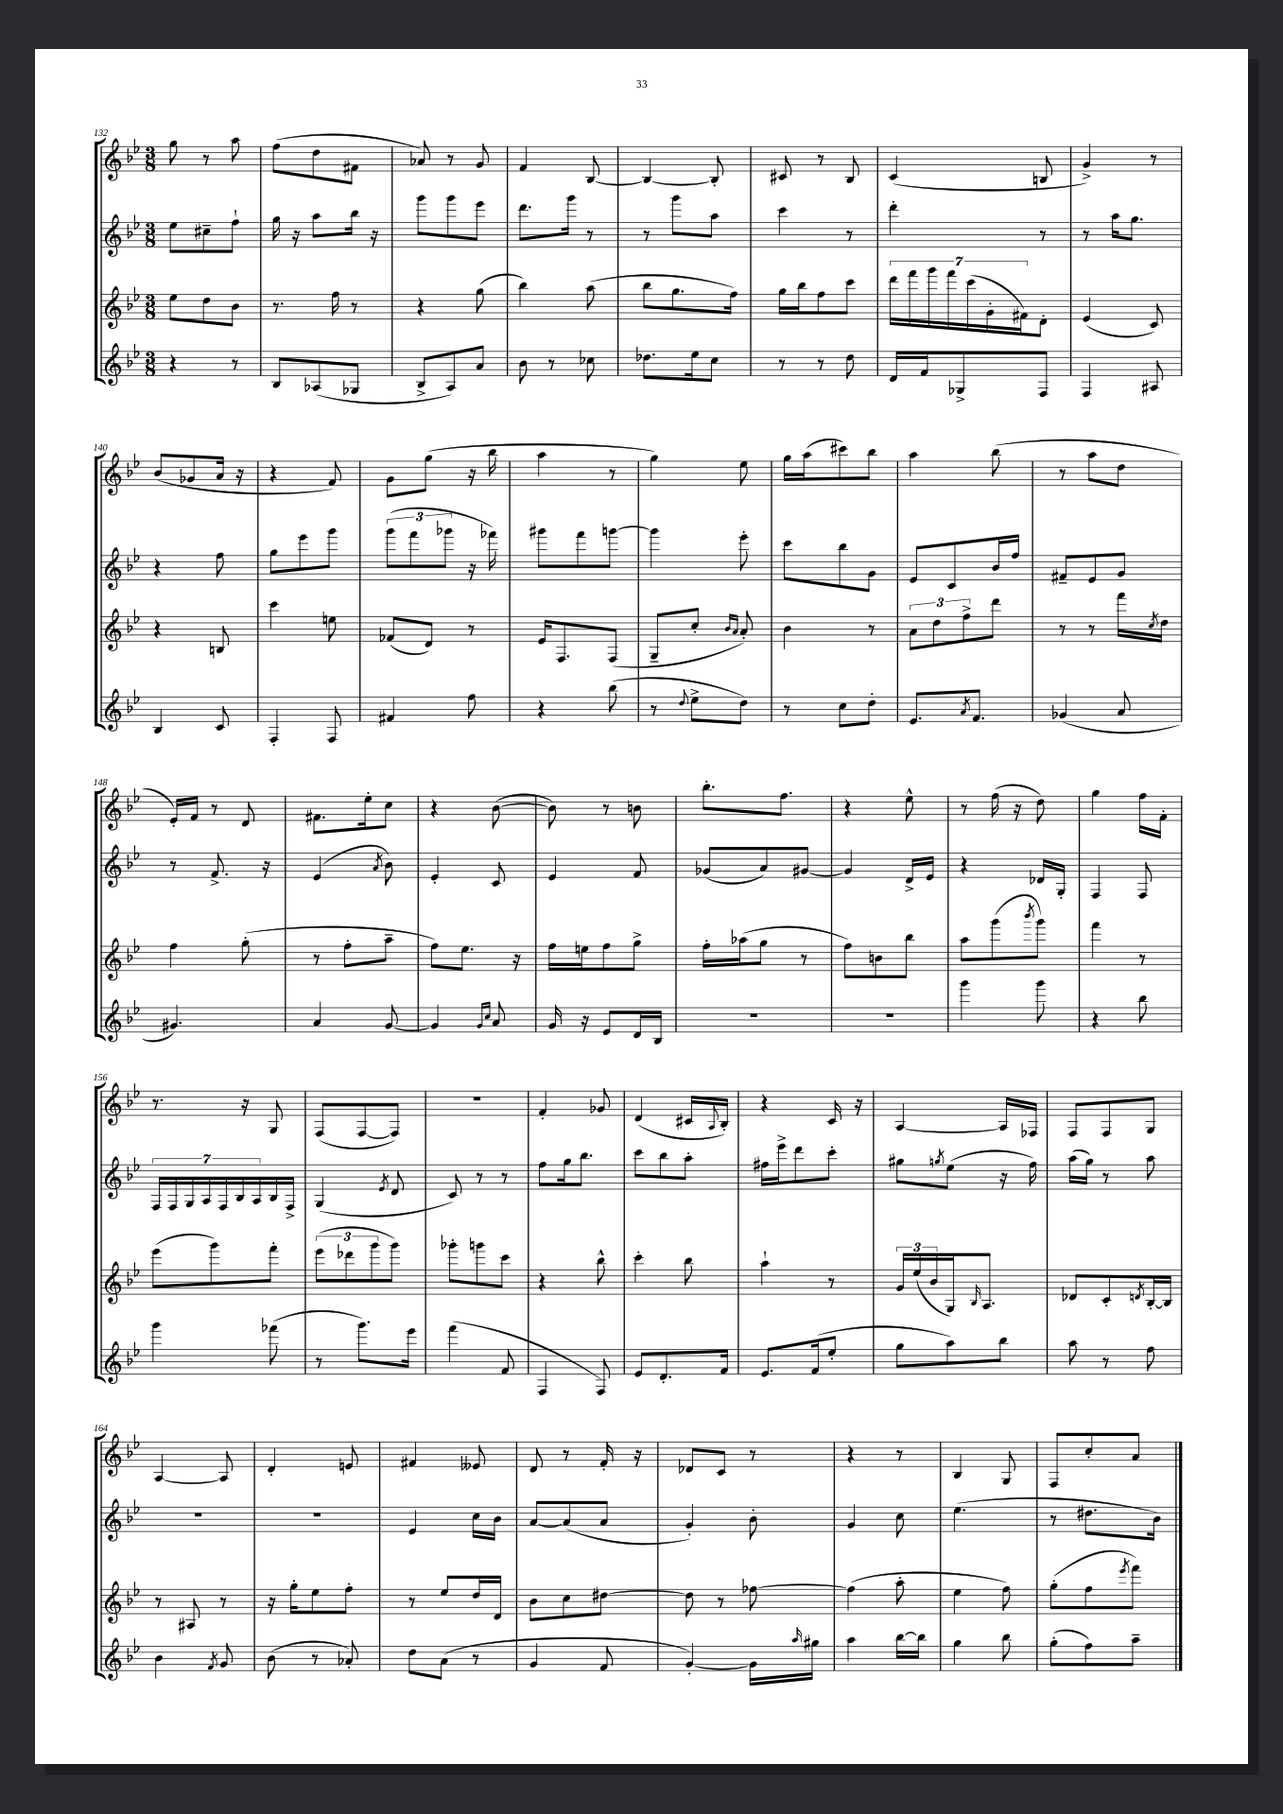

**kern	**kern	**kern	**kern
*staff4	*staff3	*staff2	*staff1
*clefG2	*clefG2	*clefG2	*clefG2
*k[b-e-]	*k[b-e-]	*k[b-e-]	*k[b-e-]
*M3/8	*M3/8	*M3/8	*M3/8
4r	8ee-	8ee-	8gg
.	8dd	8cc#~	8r
8r	8b-	8ff`	8aa
=	=	=	=
8B-	8.r	16gg	(8ff
.	.	16r	.
(8A-	.	8aa	8dd
.	16ff	.	.
8G-	8r	16bb-	8f#
.	.	16r	.
=	=	=	=
8B-^	4r	8ggg	8a-)
8A)	.	8ggg	8r
8a	(8gg	8eee-	8g
=	=	=	=
8b-	4bb-)	8.ddd	4f
8r	.	.	.
.	.	16ggg	.
8cc-	(8aa	8r	[8B-
=	=	=	=
8.dd-	8bb-	8r	4B-_
.	8.gg	8ggg	.
16ee-	.	.	.
8cc	.	8aa	8B-']
.	16ff)	.	.
=	=	=	=
8r	16gg	4ccc	8c#
.	16bb-	.	.
8r	8ff	.	8r
8dd	8ccc	8r	8B-
=	=	=	=
16d	28ddd	4ddd'	(4c
.	28fff	.	.
16f	.	.	.
.	28ggg	.	.
.	28fff	.	.
8G-^	.	.	.
.	(28ccc	.	.
.	28g'	.	.
.	28f#)	.	.
8F	8d'	8r	8B
=	=	=	=
4F	(4e-	8r	4g^)
.	.	16aa	.
.	.	8.gg	.
8A#	8c)	.	8r
=	=	=	=
4B-	4r	4r	(8b-
.	.	.	8g-
8c	8B	8ff	16a
.	.	.	16r
=	=	=	=
4F'	4ccc	8gg	4r
.	.	8eee-	.
8F	8ee	8ggg	8f)
=	=	=	=
4f#	(8f-	(12ggg	8g
.	.	12fff	.
.	8d)	.	(8gg
.	.	12ggg-	.
8ff	8r	16r	16r
.	.	16fff-)	16bb-
=	=	=	=
4r	16e-	8ggg#	4aa
.	8.F	.	.
.	.	8fff	.
(8bb-	(8F	[8ggg	8r
=	=	=	=
8r	8G~	4ggg]	4gg)
8qqdd	.	.	.
8ee-^	8cc'	.	.
.	16qqb-	.	.
.	16qqa	.	.
8dd)	8a')	8eee-'	8ee-
=	=	=	=
8r	4b-	8ccc	16gg
.	.	.	(16aa
8cc	.	8bb-	8ccc#)
8dd'	8r	8g	8bb-
=	=	=	=
8.e-	12a	8e-	4aa
.	12dd	.	.
.	.	8c	.
.	12ff^	.	.
8qa	.	.	.
8.f	.	.	.
.	8ddd	16b-	(8bb-
.	.	16ff	.
=	=	=	=
(4g-	8r	8f#~	8r
.	8r	8e-	8aa
8a	16fff	8g	8dd
.	8qcc	.	.
.	16dd	.	.
=	=	=	=
4.g#)	4ff	8r	16e-')
.	.	.	16f
.	.	8.f^	8r
.	(8gg'	.	8d
.	.	16r	.
=	=	=	=
4a	8r	(4e-	8.f#
.	8ff'	.	.
.	.	.	16ee-'
.	.	8qa	.
[8g	8aa~	8b-)	8cc
=	=	=	=
4g]	8ff)	4e-'	4r
.	8.ee-	.	.
16qqg	.	.	.
16qqcc	.	.	.
8a	.	8c	([8b-
.	16r	.	.
=	=	=	=
16g	16ff	4e-	8b-])
16r	16ee	.	.
8e-	8ff	.	8r
16d	8gg^	8f	8b
16B-	.	.	.
=	=	=	=
4.r	16ff'	(8g-	8.bb-'
.	(16aa-	.	.
.	8gg	8a)	.
.	.	.	8.ff
.	8r	[8g#	.
=	=	=	=
4.r	8ff)	4g#]	4r
.	8b	.	.
.	8bb-	16d^	8ee-^^
.	.	16e-	.
=	=	=	=
4ggg	8aa	4r	8r
.	(8ggg	.	(16ff
.	.	.	16r
.	8qbbb-	.	.
8ggg	8ggg)	16d-	8dd)
.	.	16G'	.
=	=	=	=
4r	4fff	4F	4gg
8bb-	8r	8F	16ff
.	.	.	16f'
=	=	=	=
4ggg	(8eee-	28F	8.r
.	.	28F	.
.	.	28G	.
.	.	28A	.
.	8ggg)	.	.
.	.	28F	.
.	.	28B-	.
.	.	.	16r
.	.	28A	.
(8fff-	8fff'	16B-	8G
.	.	16F^	.
=	=	=	=
8r	(12eee-	(4G	(8F
.	12ddd-	.	.
8.ggg)	.	.	[8F
.	12ggg	.	.
.	.	8qe-	.
.	8ggg)	8d	8F])
16eee-	.	.	.
=	=	=	=
(4fff	8ggg-'	8c)	4.r
.	8ggg	8r	.
8f	8ccc	8r	.
=	=	=	=
4F	4r	8ff	4f'
.	.	16gg	.
.	.	8.bb-	.
8F)	8bb-^^	.	8g-
=	=	=	=
8e-	4ccc'	8ccc	(4d
8.d'	.	8bb-	.
.	8bb-	8aa'	16c#
.	.	.	8qqA
16f	.	.	16B-')
=	=	=	=
8.e-	4aa`	16ff#	4r
.	.	16eee-^	.
.	.	8ddd	.
(16f	.	.	.
8ee-'	8r	8ccc'	16c
.	.	.	16r
=	=	=	=
8gg	24g	8gg#	[4A
.	(24ee-	.	.
.	24b-	.	.
.	.	8qgg	.
8aa)	16G)	(8ee-	.
.	16qqB-	.	.
.	8.A	.	.
8bb-	.	16r	16A]
.	.	16ff)	16F-
=	=	=	=
8aa	8d-	(16aa	8F
.	.	16gg)	.
8r	8c'	8r	8F
.	8qd	.	.
8ff	[16B-'	8aa	8G
.	16B-]	.	.
=	=	=	=
4b-	8r	4.r	[4A
.	8A#	.	.
8qf	.	.	.
8g	8r	.	8A]
=	=	=	=
(8b-	16r	4.r	4d'
.	16gg'	.	.
8r	8ee-	.	.
8a-')	8ff'	.	8e
=	=	=	=
8dd	8r	4e-	4f#
(8a	8ee-	.	.
8r	16dd	16cc	8e--
.	16d	16b-	.
=	=	=	=
4g	8b-	[8a	8d
.	8cc	(8a]	8r
8f	[8dd#	8a	16f'
.	.	.	16r
=	=	=	=
[4g')	8dd#]	4g')	8d-
.	8r	.	8c
16g]	[8ff-	8b-'	8r
16qqaa	.	.	.
16gg#	.	.	.
=	=	=	=
4aa	(4ff-]	4g	4r
[16bb-	8aa'	8cc	8r
16bb-]	.	.	.
=	=	=	=
4gg	4ee-	(4.ee-	4B-
8bb-	8ff)	.	8G
=	=	=	=
(8gg'	(8gg'	8r	8F
8ff)	8ff	8.dd#	8cc'
.	8qeee-	.	.
8aa~	8fff)	.	8a
.	.	16b-)	.
==	==	==	==
*-	*-	*-	*-
